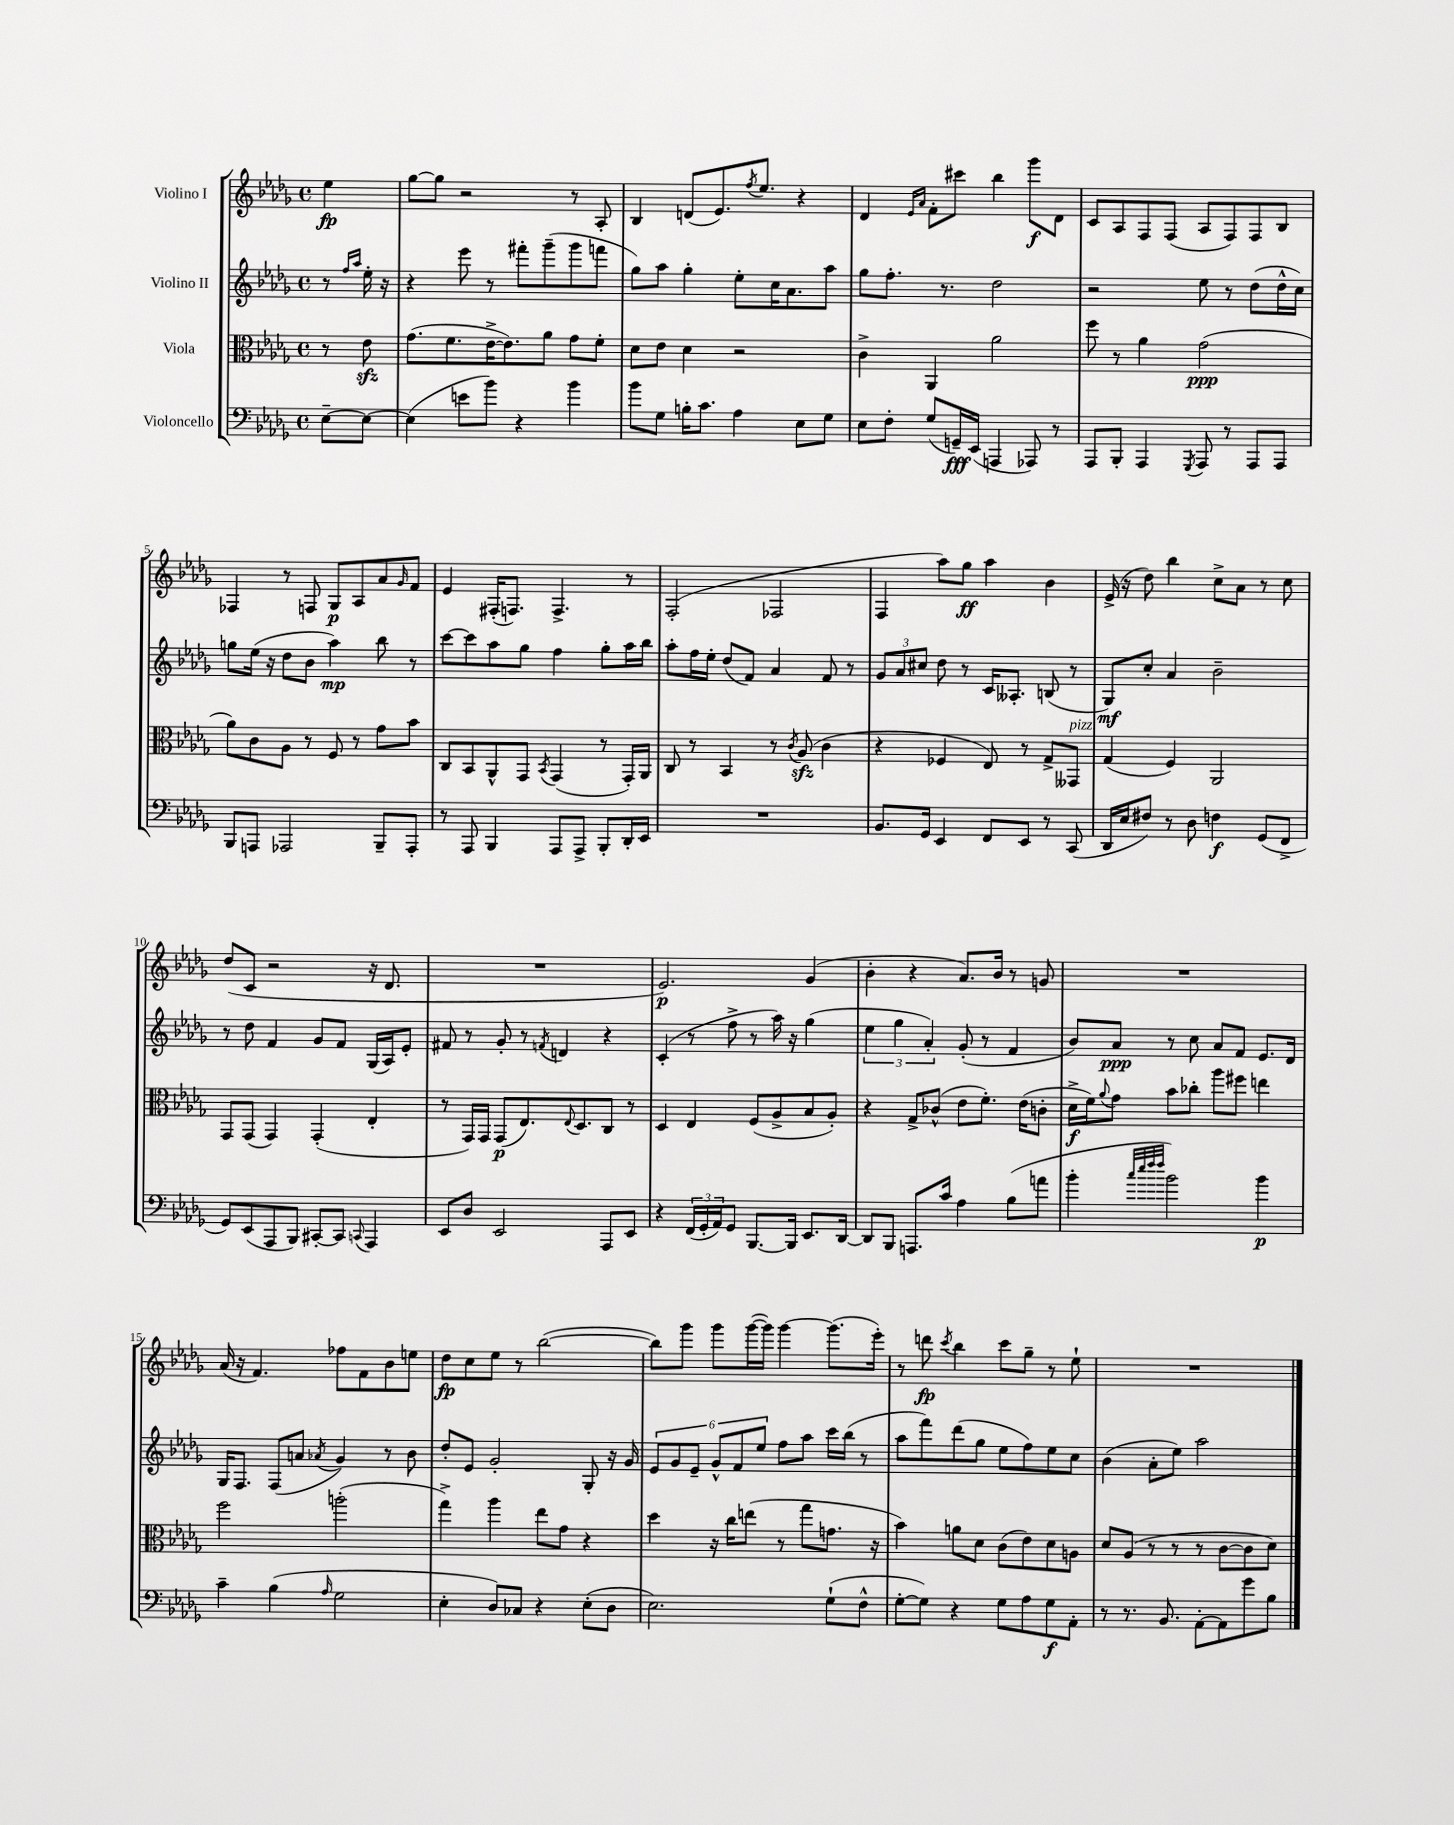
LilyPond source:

<<
\new StaffGroup <<
\new Staff = "s0" \with { instrumentName = "Violino I" } {
    \clef treble \key des \major \defaultTimeSignature \time 4/4 \partial 4
    ees''4\fp |
    ges''8~ ges''8 r2 r8 aes8-. |
    bes4 d'8( ees'8.) \acciaccatura { f''8 } ees''8. r4 |
    des'4 \grace { ees'16 aes'16 } f'8-. cis'''8 bes''4 ges'''8\f des'8 |
    c'8 aes8 f8 f8( aes8 f8) f8 bes8 |
    fes4 r8 f8 ges8\p aes8 aes'8 \grace { ges'16 } f'8 |
    ees'4 fis16-.( f8.) f4.-> r8 |
    f2-.( fes2 |
    f4 aes''8) ges''8\ff aes''4 bes'4 |
    ees'16->( r16 des''8) bes''4 c''8-> aes'8 r8 c''8 |
    des''8( c'8 r2 r16 des'8. |
    R1 |
    ees'2.\p) ges'4( |
    bes'4-. r4 aes'8.) bes'16 r8 g'8 |
    R1 |
    aes'16( r16 f'4.) fes''8 f'8 bes'8 e''8 |
    des''8\fp c''8 ees''8 r8 bes''2~( |
    bes''8) ges'''8 ges'''8 ges'''16~( ges'''16) ges'''4~ ges'''8.( ees'''16-.) |
    r8 d'''8\fp \acciaccatura { c'''8 } bes''4 c'''8 ges''8-- r8 ees''8-! |
    R1 \bar "|." |
}
\new Staff = "s1" \with { instrumentName = "Violino II" } {
    \clef treble \key des \major \defaultTimeSignature \time 4/4 \partial 4
    r8 \grace { f''16 aes''16 } ees''16-. r16 |
    r4 ees'''8 r8 fis'''8-. ges'''8--( ges'''8 f'''8 |
    ges''8) aes''8 ges''4-. ees''8-. c''16 aes'8. aes''8 |
    ges''8 f''8.-. r8. des''2 |
    r2 ees''8 r8 des''8( des''16-^ c''16) |
    g''8 ees''16( r16 des''8 bes'8 aes''4\mp) bes''8 r8 |
    c'''8~ c'''8 aes''8 ges''8 f''4 ges''8-. aes''16 bes''16 |
    aes''8-. f''16 ees''16-. des''8( f'8) aes'4 f'8 r8 |
    \tuplet 3/2 { ges'8 aes'8 cis''8 } des''8 r8 c'16 aeses8.-. b8( r8 |
    ges8\mf) c''8-. aes'4 bes'2-- |
    r8 des''8 f'4 ges'8 f'8 ges16( aes16) ees'8-. |
    fis'8 r8 ges'8-. r8 \acciaccatura { f'8 } d'4 r4 |
    c'4-.( r8 f''8-> r8 aes''16) r16 ges''4( |
    \tuplet 3/2 { ees''4 ges''4 aes'4-.) } ges'8-.( r8 f'4 |
    bes'8) aes'8\ppp r8 c''8 aes'8 f'8 ees'8. des'16 |
    ges16 f8. f8( a'8 \acciaccatura { aes'8 } ges'4) r8 bes'8 |
    des''8-. ees'8 ges'2-. ges8-. r16 ges'16 |
    \tuplet 6/4 { ees'8 ges'8 ees'8-- ges'8-^ f'8 ees''8 } f''8 aes''8 c'''16 bes''16( r8 |
    aes''8 f'''8) des'''8( ges''8 ees''8 f''8) ees''8 c''8 |
    bes'4( aes'8-. ees''8) aes''2 \bar "|." |
}
\new Staff = "s2" \with { instrumentName = "Viola" } {
    \clef alto \key des \major \defaultTimeSignature \time 4/4 \partial 4
    r8 ees'8\sfz |
    ges'8.( f'8. ees'16~-> ees'8.) aes'8 ges'8 f'8-. |
    des'8 ees'8 des'4 r2 |
    c'4-> aes,4 aes'2 |
    f''8 r8 aes'4 ges'2\ppp( |
    aes'8) c'8 aes8 r8 f8 r8 ges'8 bes'8 |
    c8 bes,8 aes,8-^ ges,8 \acciaccatura { bes,8 } ges,4( r8 ges,16-.) aes,16 |
    c8 r8 bes,4 r8 \acciaccatura { c'8 } aes8\sfz( c'4 |
    r4 fes4 ees8) r8 ges8-> geses,8^\markup { \italic "pizz." } |
    ges4( f4) aes,2 |
    ges,8 ges,8( ges,4) ges,4-.( ees4-. |
    r8 ges,16) ges,16 ges,8\p( ees8.) \appoggiatura { ees8 } des8. c8 r8 |
    des4 ees4 f8( aes8-> bes8 aes8-.) |
    r4 ges8-> ces'8-^( ees'8 f'8.-.) ees'16( c'8-. |
    des'16->\f f'16) \appoggiatura { aes'8 } ges'8 bes'8 ces''8-. aes''8 fis''8 e''4 |
    f''2 a''2-.( |
    ges''4->) aes''4 ees''8 ges'8 r4 |
    des''4 r16 c''16 e''8( r8 ges''8 g'8. r16 |
    bes'4) a'8 des'8 c'8( ees'8) des'8 a8 |
    des'8 aes8( r8 r8 r8 c'8~ c'8 des'8) \bar "|." |
}
\new Staff = "s3" \with { instrumentName = "Violoncello" } {
    \clef bass \key des \major \defaultTimeSignature \time 4/4 \partial 4
    ees8~-- ees8~ |
    ees4( e'8 bes'8) r4 bes'4 |
    bes'8 ges8 b16-. c'8. aes4 ees8 ges8 |
    ees8 f8-. ges8( g,16--\fff) ees,16( a,,4 aes,,8) r8 |
    aes,,8 bes,,8-. aes,,4 \acciaccatura { ges,,8 } aes,,8 r8 aes,,8 aes,,8 |
    bes,,8 a,,8 aes,,2 bes,,8-- aes,,8-. |
    r8 aes,,8 bes,,4 aes,,8 aes,,8-> bes,,8-. des,16-. ees,16 |
    R1 |
    bes,8. ges,16 ees,4 f,8 ees,8 r8 c,8( |
    des,16 ees16 fis8) r8 des8 f4\f ges,8( f,8-> |
    ges,8) ees,8( aes,,8 bes,,8) cis,8~-. cis,8 \appoggiatura { c,8 } aes,,4 |
    ees,8 des8 ees,2 aes,,8 ees,8 |
    r4 \tuplet 3/2 { f,16( ges,16-. aes,16) } ges,8 bes,,8.~ bes,,16 ees,8. des,16~ |
    des,8 bes,,8 a,,8. c'16 aes4 bes8( a'8 |
    bes'4-. \grace { c''32 ees''32 f''32 f''32 } bes'2) bes'4\p |
    c'4-- bes4( \grace { aes16 } ges2 |
    ees4-. des8) ces8 r4 ees8-.( des8 |
    ees2.) ges8-!( f8-^ |
    ges8~-. ges8) r4 ges8 aes8 ges8\f aes,8-. |
    r8 r8. bes,8. aes,8~-. aes,8 ges'8 bes8 \bar "|." |
}
>>
>>
